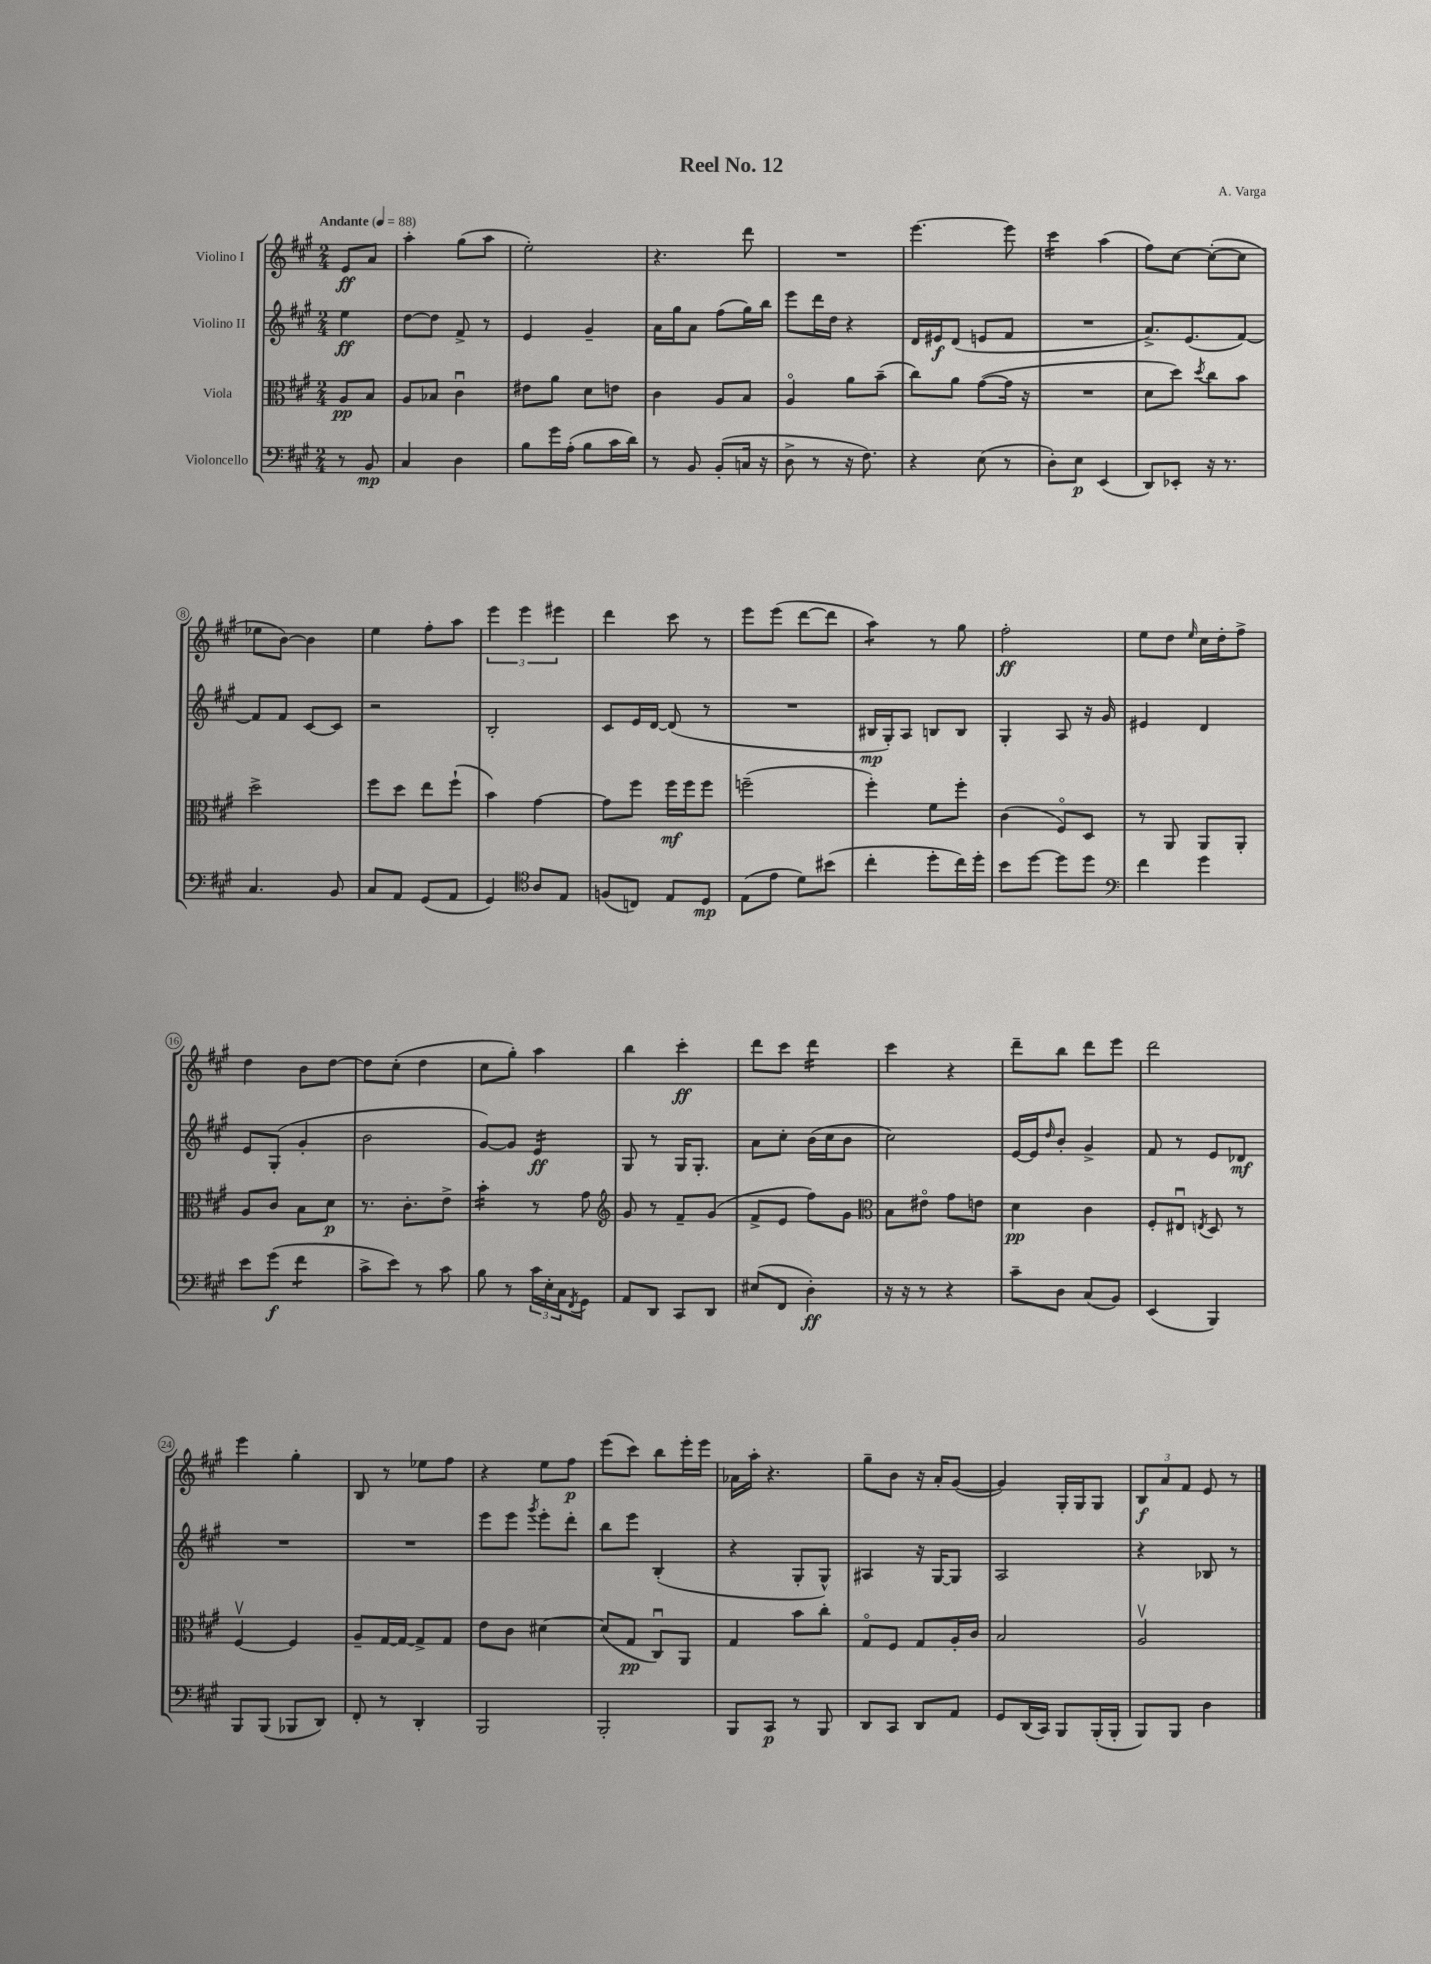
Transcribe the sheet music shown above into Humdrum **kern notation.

**kern	**kern	**kern	**kern
*staff4	*staff3	*staff2	*staff1
*clefF4	*clefC3	*clefG2	*clefG2
*k[f#c#g#]	*k[f#c#g#]	*k[f#c#g#]	*k[f#c#g#]
*M2/4	*M2/4	*M2/4	*M2/4
*MM88	*MM88	*MM88	*MM88
8r	8A/L	4ee\	8e/L
8BB/	8B/J	.	8a/J
=	=	=	=
4C#/	8A/L	[8dd\L	4aa'\
.	8B-/J	8dd\]J	.
4D\	4c#u\	8f#^/	(8gg#\L
.	.	8r	8aa\J
=	=	=	=
8B\L	8e#\L	4e/	2ee'\)
16g#\L	8a\J	.	.
(16A'\JJ	.	.	.
8B\L	8d\L	4g#~/	.
16c#\L	8e\J	.	.
16d\JJ)	.	.	.
=	=	=	=
8r	4c#\	16a\LL	4.r
.	.	16gg#\J	.
8BB/	.	8a\J	.
(8BB'/L	8A/L	(8ff#\L	.
16C/Jk	8B/J	16gg#\L)	8ddd\
16r	.	16bb\JJ	.
=	=	=	=
8D^\	4Ao/	8eee\L	2r
8r	.	16ddd\L	.
.	.	16dd\JJ	.
16r	8a\L	4r	.
8.F#\)	.	.	.
.	(8b~\J	.	.
=	=	=	=
4r	8cc#\L)	16d/LL	[4.eee\
.	.	16e#/J	.
.	8a\J	(8d/J	.
(8E\	([8g#\L	8e/L	.
8r	16g#\]Jk	8f#/J	8eee\]
.	16r	.	.
=	=	=	=
8D'\L)	2r	2r	4ccc#\
8E\J	.	.	.
(4EE/	.	.	(4aa\
=	=	=	=
8DD/L)	8d\L	8.a^/L)	8ff#\L)
8EE-'/J	8dd\J)	.	[8cc#\J
.	.	(8.e/	.
.	8qdd/	.	.
16r	8cc#\L	.	(8cc#'\_L
8.r	.	.	.
.	8b\J	[8f#/J)	8cc#\]J
=	=	=	=
4.C#/	2dd^\	8f#/]L	8ee-\L
.	.	8f#/J	[8b\J)
.	.	[8c#/L	4b\]
8BB/	.	8c#/]J	.
=	=	=	=
8C#/L	8ff#\L	2r	4ee\
8AA/J	8dd\J	.	.
(8GG#/L	8ee\L	.	8ff#'\L
8AA/J	(8ff#`\J	.	8aa\J
=	=	=	=
4GG#/)	4b\)	2B'/	6eee\
.	.	.	6eee\
*clefC4	*	*	*
8A/L	[4g#\	.	.
.	.	.	6eee#\
8E/J	.	.	.
=	=	=	=
(8F/L	8g#\]L	8c#/L	4ddd\
8C/J)	8ff#\J	16e/L	.
.	.	[16d/JJ	.
8E/L	16ff#\LL	(8d/]	8ccc#\
.	16ff#\J	.	.
8D/J	8ff#\J	8r	8r
=	=	=	=
(8E\L	(2ff~\	2r	8eee\L
8e\J	.	.	(8eee\J
8d\L)	.	.	[8ddd\L
(8b#\J	.	.	8ddd\]J
=	=	=	=
4cc#'\	4ff#'\)	16B#/LL	4aa\)
.	.	16G#'/J)	.
.	.	8A/J	.
8dd'\L	8f#\L	8B/L	8r
16cc#\L)	8ff#'\J	8B/J	8gg#\
16dd'\JJ	.	.	.
=	=	=	=
8b\L	(4c#\	4G#'/	2ff#'\
[8dd\J	.	.	.
8dd\]L	8F#o/L)	8A/	.
8dd\J	8D/J	16r	.
.	.	16g#/	.
=	=	=	=
*clefF4	*	*	*
4f#\	8r	4e#/	8ee\L
.	8AA/	.	8dd\J
.	.	.	16qqee/
4g#\	8AA/L	4d/	16cc#\LL
.	.	.	16dd'\J
.	8AA'/J	.	8ff#^\J
=	=	=	=
8e\L	8A/L	8e/L	4dd\
(8g#\J	8c#/J	(8G#'/J	.
4f#\	8B\L	4g#'/	8b\L
.	8d\J	.	[8dd\J
=	=	=	=
8c#^\L	8.r	2b\	8dd\]L
8e\J)	.	.	(8cc#'\J
.	8.c#'\L	.	.
8r	.	.	4dd\
8c#\	8e^\J	.	.
=	=	=	=
8B\	4b'\	[8g#/L)	8cc#\L
8r	.	8g#/]J	8gg#'\J)
24c#\LL	8r	4e/	4aa\
24E'\	.	.	.
24C#\J	.	.	.
8qFF#/	.	.	.
8GG#\J	8g#\	.	.
=	=	=	=
*	*clefG2	*	*
8AA/L	8g#/	8G#/	4bb\
8DD/J	8r	8r	.
8CC#/L	8f#~/L	16G#/LK	4ccc#'\
.	.	8.G#'/J	.
8DD/J	(8g#/J	.	.
=	=	=	=
(8E#/L	8f#^/L	8a\L	8ddd\L
8FF#/J	8e/J	8cc#'\J	8ccc#\J
4D'\)	8ff#\L)	(16b\LL	4ddd\
.	.	16cc#\J	.
.	8g#\J	8b\J	.
=	=	=	=
*	*clefC3	*	*
16r	8B\L	2cc#\)	4ccc#\
16r	.	.	.
8r	8e#o\J	.	.
4r	8g#\L	.	4r
.	8e\J	.	.
=	=	=	=
8c#~\L	4d\	[16e/LL	8ddd~\L
.	.	16e/]J	.
.	.	16qqdd/	.
8D\J	.	8b'/J	8bb\J
(8C#/L	4c#\	4g#^/	8ddd\L
8BB/J)	.	.	8eee\J
=	=	=	=
(4EE/	8F#'/L	8f#/	2ddd\
.	8E#u/J	8r	.
.	8qE/	.	.
4BBB/)	8D/	8e/L	.
.	8r	8d-/J	.
=	=	=	=
8BBB/L	[4F#v/	2r	4eee\
(8BBB/J	.	.	.
8BBB-/L	4F#/]	.	4gg#'\
8DD/J)	.	.	.
=	=	=	=
8FF#'/	8A~/L	2r	8B/
8r	[16G#/L	.	8r
.	16G#/_JJ	.	.
4DD'/	8G#^/]L	.	8ee-\L
.	8G#/J	.	8ff#\J
=	=	=	=
2BBB/	8e\L	8eee\L	4r
.	8c#\J	8eee\J	.
.	.	8qggg#/	.
.	[4d#\	8eee'\L	8ee\L
.	.	8ddd'\J	8ff#\J
=	=	=	=
2BBB'/	(8d#/]L	8bb\L	(8eee\L
.	8G#/J	8eee\J	8ccc#\J)
.	8C#u/L)	(4B'/	8bb\L
.	8AA/J	.	16eee'\L
.	.	.	16eee\JJ
=	=	=	=
8BBB/L	4G#/	4r	16a-\LL
.	.	.	16aa'\JJ
8CC#/J	.	.	4.r
8r	8b\L	8G#'/L	.
8BBB/	8cc#'\J	8G#^^/J)	.
=	=	=	=
8DD/L	8G#o/L	4A#/	8gg#~\L
8CC#/J	8F#/J	.	8b\J
8DD/L	8G#/L	16r	16r
.	.	[16G#/LK	16a'/LK
8AA/J	16A'/L	8G#/]J	([8g#/J
.	16c#/JJ	.	.
=	=	=	=
8GG#/L	2B/	2A/	4g#/])
(16DD/L	.	.	.
16CC#/JJ)	.	.	.
8BBB/L	.	.	16G#'/LL
.	.	.	16G#/J
(16BBB'/L	.	.	8G#/J
16BBB'/JJ	.	.	.
=	=	=	=
8BBB/L)	2Av/	4r	12B/L
.	.	.	12a/
8BBB/J	.	.	.
.	.	.	12f#/J
4D\	.	8B-/	8e/
.	.	8r	8r
==	==	==	==
*-	*-	*-	*-
